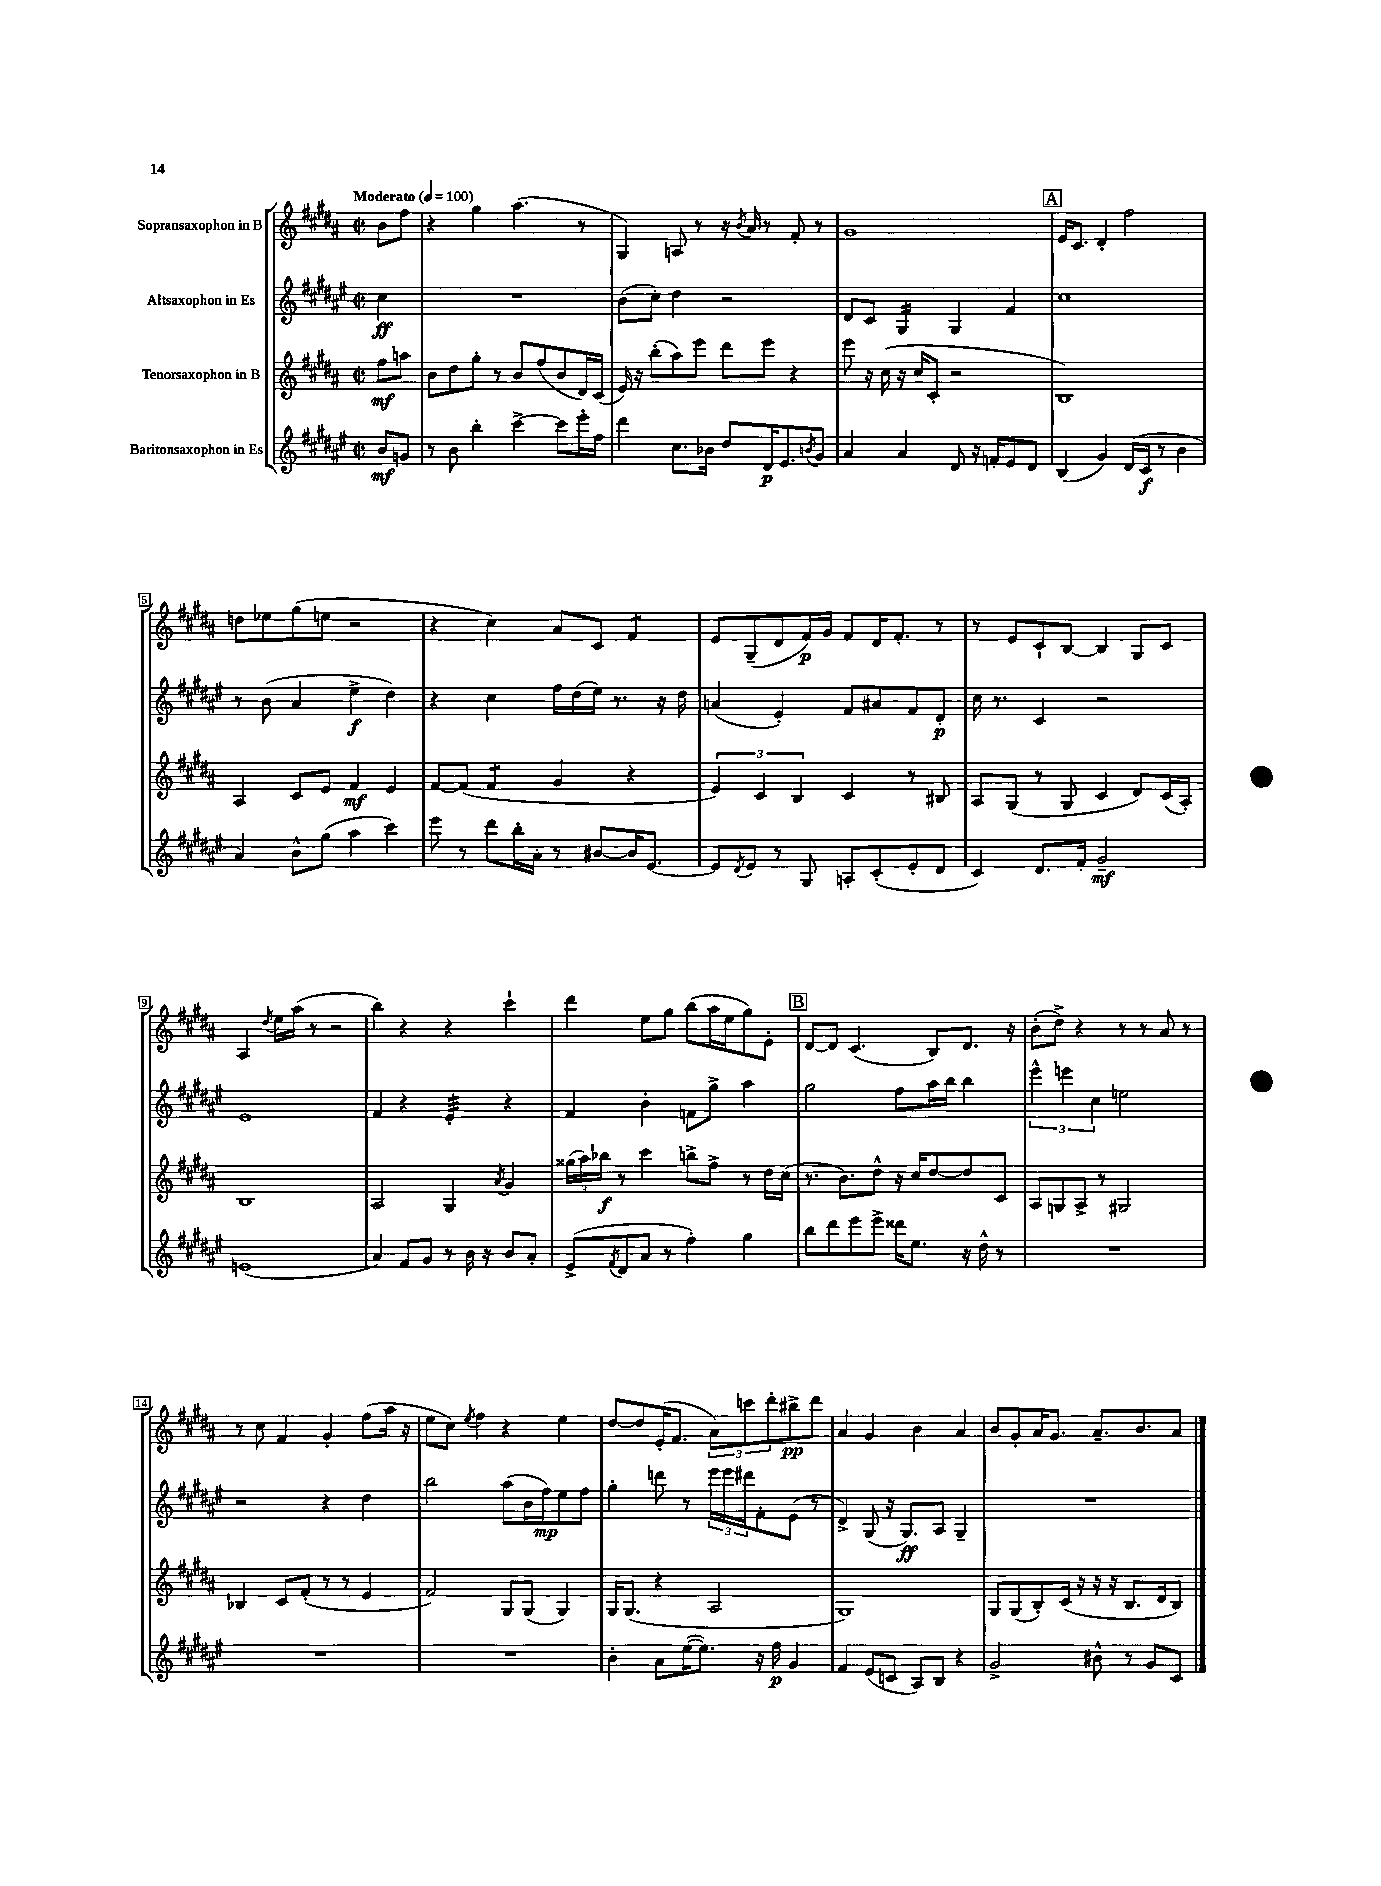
<<
\new StaffGroup <<
\new Staff = "s0" \with { instrumentName = "Sopransaxophon in B" } {
    \clef treble \key b \major \defaultTimeSignature \time 2/2 \partial 4 \tempo "Moderato" 4 = 100
    b'8 fis''8 |
    r4 gis''4 ais''4.( r8 |
    gis4) a8 r8 r16 \acciaccatura { b'8 } ais'16 r8 fis'8-. r8 |
    gis'1 |
    \mark \markup { \box "A" } e'16 cis'8. dis'4-. fis''2 |
    d''8 ees''8 gis''8( e''8 r2 |
    r4 cis''4) ais'8 cis'8 fis'4:8 |
    e'8 gis8--( dis'8 fis'16\p) gis'16 fis'8 dis'16 fis'8.-. r8 |
    r8 e'8 cis'8-! b8~ b4 gis8 cis'8 |
    ais4 \acciaccatura { dis''8 } e''16 ais''16( r8 r2 |
    b''4) r4 r4 cis'''4-! |
    dis'''4 e''8 gis''8 b''8( ais''16 e''16 gis''8) e'8-. |
    \mark \markup { \box "B" } dis'8~ dis'8 cis'4.( b8) dis'8. r16 |
    b'8-.( dis''8->) r4 r8 r8 ais'8 r8 |
    r8 cis''8 fis'4 gis'4-. fis''8( ais''16 r16 |
    e''8 cis''8) \acciaccatura { e''8 } fis''4 r4 e''4 |
    dis''8~ dis''8 e'16-.( fis'8. \tuplet 3/2 { ais'8) c'''8 dis'''8-. } bis''8->\pp dis'''8 |
    ais'4 gis'4 b'4 ais'4 |
    b'8 gis'8-. ais'16 gis'8. ais'8.-- b'8. ais'8 \bar "|." |
}
\new Staff = "s1" \with { instrumentName = "Altsaxophon in Es" } {
    \clef treble \key fis \major \defaultTimeSignature \time 2/2 \partial 4
    cis''4\ff |
    R1 |
    b'8( cis''8-.) dis''4 r2 |
    dis'8 cis'8 gis4:16 gis4 fis'4 |
    \mark \markup { \box "A" } cis''1 |
    r8 b'8( ais'4 eis''4->\f dis''4) |
    r4 cis''4 fis''16 dis''16( eis''16) r8. r16 dis''16 |
    a'4( eis'4-.) fis'8 ais'8 fis'8 dis'8-.\p |
    cis''16 r8. cis'4 r2 |
    eis'1 |
    fis'4 r4 eis'4:32-. r4 |
    fis'4 b'4-. f'8 gis''8-> ais''4 |
    \mark \markup { \box "B" } gis''2 fis''8 ais''16 b''16 b''4 |
    \tuplet 3/2 { eis'''4-^ e'''4 cis''4 } e''2 |
    r2 r4 dis''4 |
    b''2 ais''8( b'16 fis''16\mp) eis''8 fis''8 |
    gis''4-. d'''8 r8 \tuplet 3/2 { eis'''16 eis'''16 dis'''16 } fis'8-. eis'8( r8 |
    dis'4->) gis8( r16 gis8.\ff) ais8 gis4-- |
    R1 \bar "|." |
}
\new Staff = "s2" \with { instrumentName = "Tenorsaxophon in B" } {
    \clef treble \key b \major \defaultTimeSignature \time 2/2 \partial 4
    fis''8\mf a''8 |
    b'8 dis''8 gis''8-. r8 b'8 fis''8( b'8 dis'16) cis'16( |
    e'16) r16 b''8-.( ais''8) e'''8 dis'''8 e'''8 r4 |
    e'''8 r16 cis''16( r16 cis''16 cis'8-. r2 |
    \mark \markup { \box "A" } b1) |
    ais4 cis'8 e'8 fis'4\mf e'4 |
    fis'8~ fis'8( fis'4:8 gis'4 r4 |
    \tuplet 3/2 { e'4) cis'4 b4 } cis'4 r8 bis8 |
    ais8 gis8( r8 gis8 cis'4 dis'8) cis'16( ais16-.) |
    b1 |
    ais2 gis4 \acciaccatura { ais'8 } gis'4 |
    \tuplet 3/2 { gisis''16( ais''16) bes''16\f } r8 cis'''4 b''8-> fis''8-> r8 dis''16 cis''16( |
    \mark \markup { \box "B" } r8. b'8.) dis''8-^ r16 cis''16 dis''8~ dis''8 cis'8 |
    ais8 g8 ais8-> r8 gis2 |
    bes4 cis'8 fis'8-.( r8 r8 e'4 |
    fis'2) gis8 gis8( gis4) |
    gis16 gis8.( r4 ais2 |
    gis1) |
    gis8 gis8( b8-.) cis'16( r16 r16 r16 b8. dis'16 b8) \bar "|." |
}
\new Staff = "s3" \with { instrumentName = "Baritonsaxophon in Es" } {
    \clef treble \key fis \major \defaultTimeSignature \time 2/2 \partial 4
    b'8\mf g'8 |
    r8 b'8 b''4-. cis'''4~-> cis'''8 eis'''16-. fis''16 |
    dis'''4 cis''8. bes'16 dis''8 dis'16\p eis'8. \acciaccatura { b'8 } gis'8 |
    ais'4 ais'4 dis'8 r16 f'16-. eis'8 dis'8 |
    \mark \markup { \box "A" } b4( gis'4) dis'16( cis'16\f r8 b'4 |
    ais'4) b'8-^ gis''8( ais''4 cis'''4) |
    eis'''8 r8 dis'''8 b''16-. ais'16-. r8 bis'8~ bis'16 eis'8.~ |
    eis'8 \acciaccatura { dis'8 } eis'8 r8 gis8 a8-. cis'8-.( eis'8-. dis'8 |
    cis'4) dis'8. fis'16-. gis'2--\mf |
    e'1( |
    ais'4) fis'8 gis'8 r8 b'16 r16 b'8 ais'8-. |
    eis'8->( \acciaccatura { fis'8 } dis'8 ais'8 r8 fis''4-.) gis''4 |
    \mark \markup { \box "B" } b''8 dis'''8 eis'''8 eis'''8-> disis'''16 eis''8. r16 dis''16-^ r8 |
    R1 |
    R1 |
    R1 |
    b'4-. ais'8 eis''16~( eis''8.) r16 fis''16\p gis'4 |
    fis'4 eis'8( c'8 ais8) b8 r4 |
    gis'2-> bis'8-^ r8 gis'8 cis'8 \bar "|." |
}
>>
>>
\layout { \context { \Score \override BarNumber.stencil = #(make-stencil-boxer 0.1 0.3 ly:text-interface::print) } }
